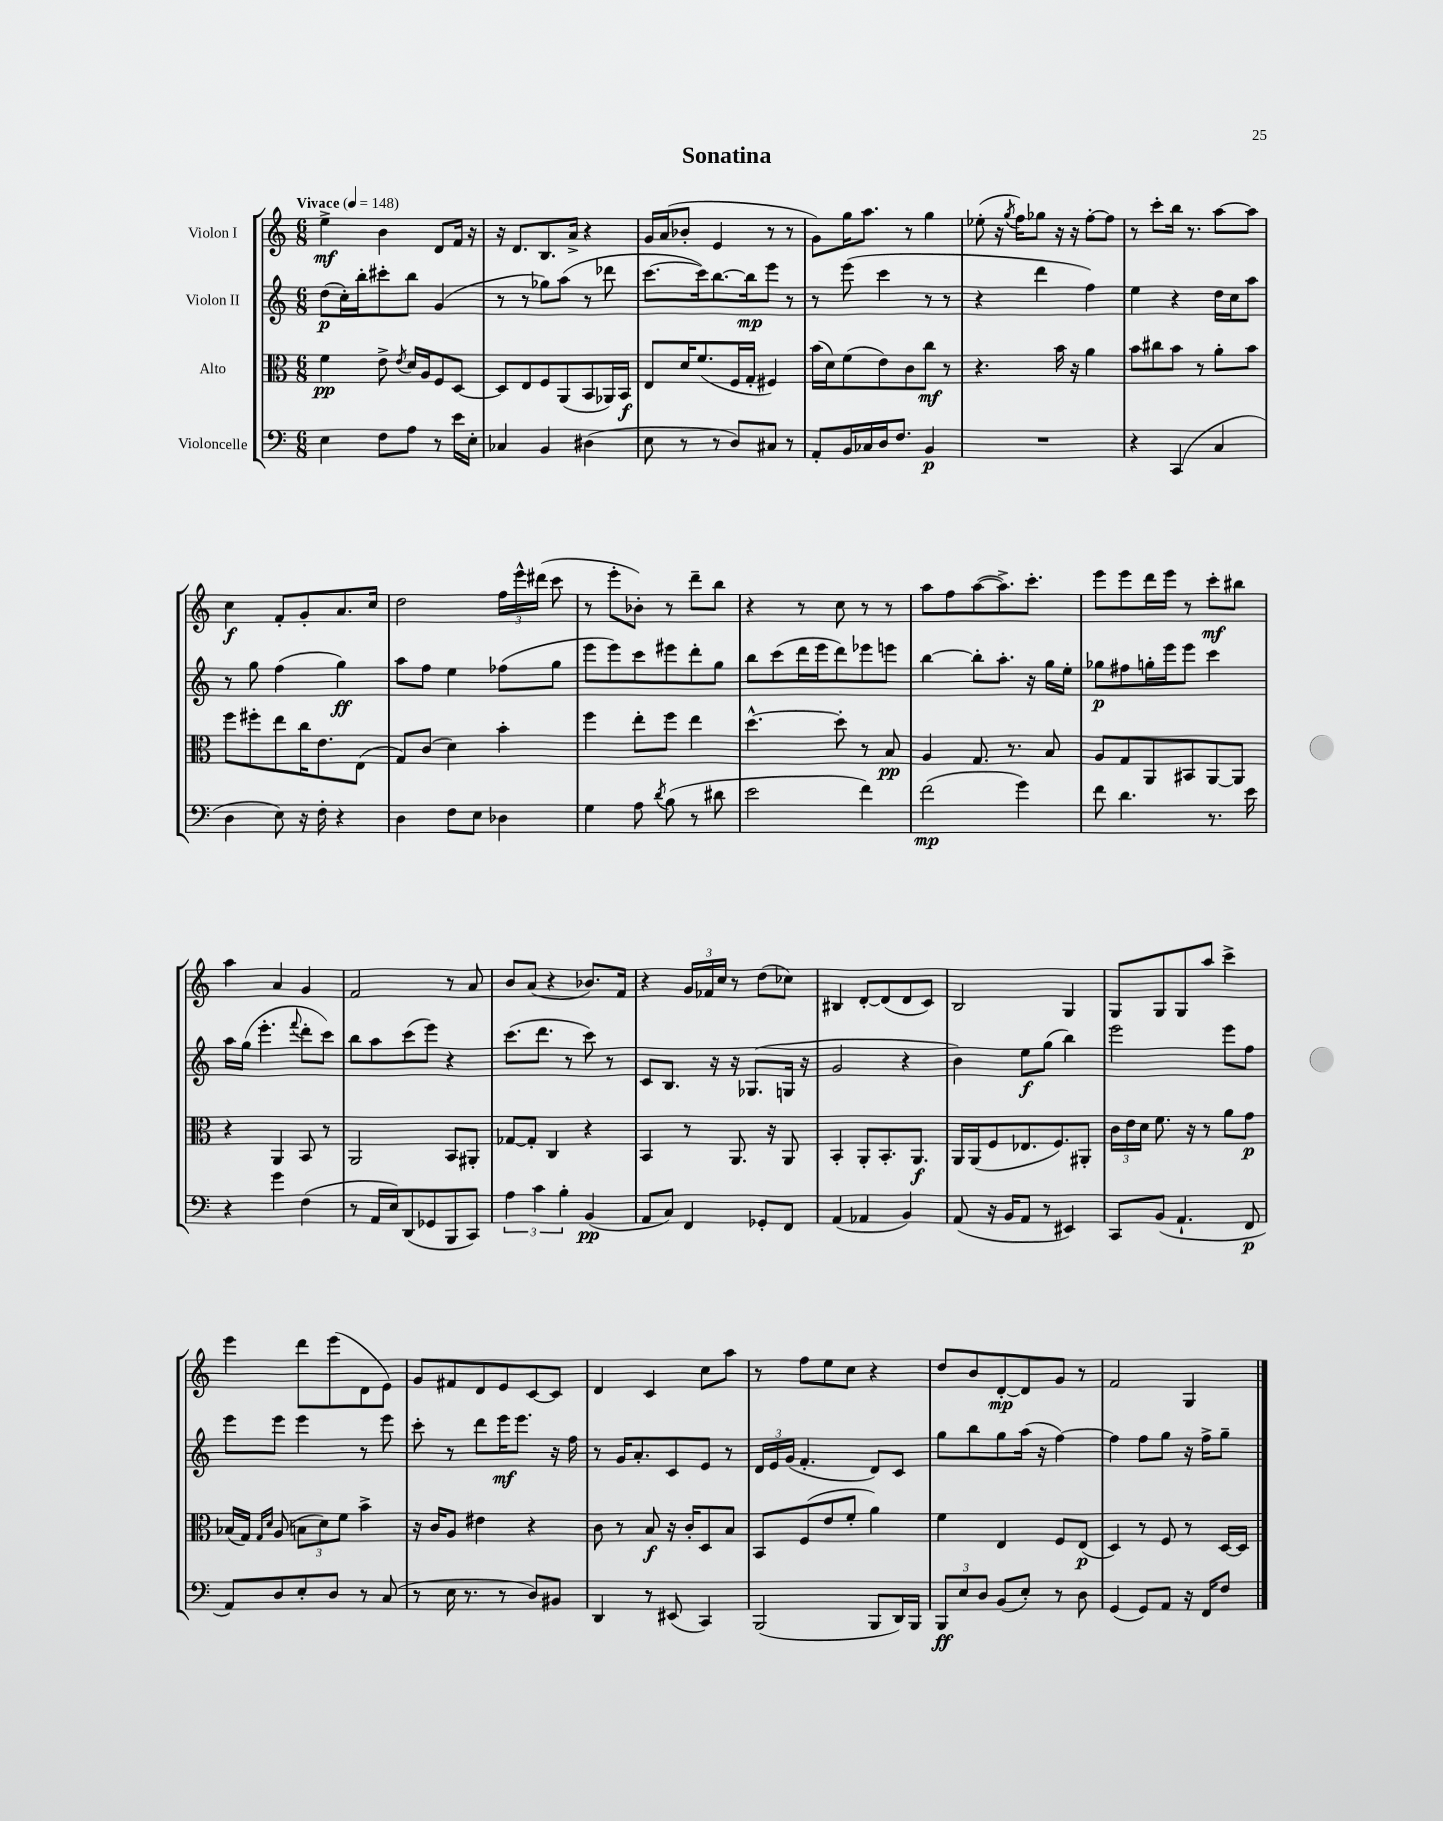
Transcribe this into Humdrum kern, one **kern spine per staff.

**kern	**kern	**kern	**kern
*staff4	*staff3	*staff2	*staff1
*clefF4	*clefC3	*clefG2	*clefG2
*k[]	*k[]	*k[]	*k[]
*M6/8	*M6/8	*M6/8	*M6/8
*MM148	*MM148	*MM148	*MM148
4E\	4f\	(8dd\L	4ee^\
.	.	16cc'\L)	.
.	.	16bb'\J	.
8F\L	8e^\	8ccc#'\	4b\
.	8qe/	.	.
8A\J	16d/LL	8bb\J	.
.	16A/J	.	.
8r	8F/	(4g/	8d/L
16e\LL	[8D/J	.	16f/Jk
16E'\JJ	.	.	16r
=	=	=	=
4C-/	8D/]L	8r	16r
.	.	.	8.d/L
.	8E/	8r	.
4BB/	8F/	8gg-\L)	8.B/
.	(8AA/	(8aa\J	.
.	.	.	16a^/Jk
(4D#\	8BB/	8r	4r
.	16AA-/L)	8ddd-\	.
.	16BB/JJ	.	.
=	=	=	=
8E\	8E/L	[8.ccc\L	16g/LL
.	.	.	(16a/J
8r	16d/K	.	8b-'/J
.	(8.f/	16ccc\]k)	.
8r	.	[8.bb\	4e/
8D/L)	16F/L	.	.
.	16G'/JJ	16bb\]k	.
8C#/J	4F#/)	8eee\J	8r
8r	.	8r	8r
=	=	=	=
8AA'/L	(16b\LL	8r	8g\L)
.	16d\J)	.	.
16BB/L	(8f\	(8eee\	16gg\K
16C-/	.	.	8.aa\J
16D/J	8e\)	4ccc\	.
8.F/J	.	.	.
.	8c\	.	8r
4BB/	8cc\J	8r	4gg\
.	8r	8r	.
=	=	=	=
2.r	4.r	4r	(8ee-'\
.	.	.	16r
.	.	.	8qgg/
.	.	.	16ff\LK)
.	.	4ddd\	8gg-\J
.	16b\	.	16r
.	16r	.	16r
.	4a\	4ff\)	[8ff'\L
.	.	.	8ff\]J
=	=	=	=
4r	8b\L	4ee\	8r
.	8cc#\	.	8ccc'\L
(4CC/	8b\J	4r	16bb\Jk
.	.	.	8.r
.	8r	.	.
4C/	8a'\L	16dd\LL	[8aa\L
.	.	16cc\J	.
.	8b\J	8aa\J	8aa\]J
=	=	=	=
4D\	8ff\L	8r	4cc\
.	8ff#'\	8gg\	.
8E\)	8ee\	(4ff\	8f'/L
16r	16cc\K	.	8g'/
16F'\	8.e\	.	.
4r	.	4gg\)	8.a/
.	(8E\J	.	.
.	.	.	16cc/Jk
=	=	=	=
4D\	8G/L)	8aa\L	2dd\
.	(8c/J	8ff\J	.
8F\L	4d\)	4ee\	.
8E\J	.	.	.
4D-\	4b'\	(8ff-\L	24ff\LL
.	.	.	24eee^^\
.	.	.	(24ddd#\JJ
.	.	8gg\J	8ccc\
=	=	=	=
4G\	4ff\	8eee\L	8r
.	.	8eee\)	8eee'\L
8A\	8ee'\L	8ccc\	8b-'\J)
8qd/	.	.	.
(8B\	8ff\J	8eee#\	8r
8r	4ee\	8ddd'\	8ddd~\L
8d#\	.	8gg\J	8bb\J
=	=	=	=
2e\	[4.dd^^\	8bb\L	4r
.	.	(8ccc\	.
.	.	16ddd\L	8r
.	.	16eee\J	.
.	8dd'\]	8ddd\)	8cc\
4f\)	8r	8eee-\	8r
.	8B/	8eee\J	8r
=	=	=	=
(2f\	4A/	[4bb\	8aa\L
.	.	.	8ff\
.	8.G/	8bb'\]L	([8aa\
.	.	8.aa'\J	8.aa^\])
.	8.r	.	.
4g\)	.	.	.
.	.	16r	8.ccc'\J
.	8B/	16gg\LL	.
.	.	16ee'\JJ	.
=	=	=	=
8f\	8A/L	8gg-\L	8eee\L
4.d\	8G/	8ff#\	8eee\
.	8AA/	16gg'\L	16ddd\L
.	.	16eee\J	16eee\JJ
.	8BB#/	8eee\J	8r
8.r	[8AA/	4ccc\	8ccc'\L
.	8AA/]J	.	8bb#\J
16e\	.	.	.
=	=	=	=
4r	4r	16aa\LL	4aa\
.	.	(16gg\JJ	.
.	.	4.eee'\	.
4g\	4AA/	.	4a/
.	.	8qqfff/	.
(4F\	8BB/	8ddd'\L	4g/
.	8r	8ccc\J)	.
=	=	=	=
8r	2AA/	8bb\L	2f/
16AA/LL	.	8aa\	.
16E/J)	.	.	.
(8DD/	.	(8ccc\	.
8GG-/	.	8eee\J)	.
8BBB/	8BB/L	4r	8r
8CC/J)	8AA#'/J	.	8a/
=	=	=	=
6A\	[8G-/L	(8.ccc\L	8b/L
.	8G-'/]J	.	(8a/J
6c\	.	.	.
.	.	8.ddd\J	.
.	4C/	.	4r
6B'\	.	.	.
.	.	8r	.
(4BB/	4r	8ccc\)	8.b-/L)
.	.	8r	.
.	.	.	16f/Jk
=	=	=	=
8AA/L	4BB/	8c/L	4r
8C/J)	.	8.B/J	.
4FF/	8r	.	24g/LL
.	.	.	24f-/
.	.	16r	.
.	.	.	24cc/JJ
.	8.AA/	16r	8r
.	.	(8.G-/L	.
8GG-'/L	.	.	(8dd\L
.	16r	.	.
8FF/J	8AA/	16G/Jk	8cc-\J)
.	.	16r	.
=	=	=	=
(4AA/	4BB'/	2g/	4B#/
4AA-/	8AA'/L	.	[8d'/L
.	8.BB'/	.	(8d/]
4BB/)	.	4r	8d/
.	8.AA/J	.	.
.	.	.	8c/J)
=	=	=	=
(8AA/	16AA/LL	4b\)	2B/
.	(16AA/J	.	.
16r	8F/	.	.
16BB/LK	.	.	.
8AA/J	8.E-/	8ee\L	.
8r	.	(8gg\J	.
.	8.F/)	.	.
4EE#/)	.	4bb\)	4G/
.	8AA#'/J	.	.
=	=	=	=
8CC/L	24c\LL	2eee\	8G/L
.	24e\	.	.
.	24d\JJ	.	.
(8BB/J	8.f\	.	8G/
4.AA`/	.	.	8G/
.	16r	.	.
.	8r	.	8aa/J
.	8a\L	8eee\L	4ccc^\
8FF/	8g\J	8ff\J	.
=	=	=	=
8AA/L)	(16B-/LL	8eee\L	4eee\
.	16G/JJ)	.	.
.	16qqG/LL	.	.
.	16qqd/JJ	.	.
8D/	(8A/	8eee\J	.
8E'/	12B\L	4eee\	8ddd\L
.	12d\)	.	.
8D/J	.	.	(8eee\
.	12f\J	.	.
8r	4b^\	8r	8d\
(8C/	.	8eee\	8e\J)
=	=	=	=
8r	16r	8ccc'\	8g/L
.	16c/LK	.	.
16E\	8A/J	8r	8f#/
8.r	.	.	.
.	4e#\	8ddd\L	8d/
8r	.	16eee\K	8e/
.	.	8.eee\J	.
8D/L)	4r	.	[8c/
8BB#/J	.	16r	8c/]J
.	.	16ff\	.
=	=	=	=
4DD/	8c\	8r	4d/
.	8r	16g/LK	.
.	.	8.a'/	.
8r	8B/	.	4c/
(8EE#/	16r	8c/	.
.	16c'/LK	.	.
4CC/)	8D/	8e/J	8cc\L
.	8B/J	8r	8aa\J
=	=	=	=
(2BBB/	8BB/L	24d/LL	8r
.	.	24e/	.
.	.	(24g/JJ	.
.	(8F/	4.f'/	8ff\L
.	8e/	.	8ee\
.	8f'/J	.	8cc\J
8BBB/L	4a\)	8d/L)	4r
16DD/L)	.	8c/J	.
16BBB/JJ	.	.	.
=	=	=	=
12BBB/L	4f\	8gg\L	8dd/L
12E/	.	.	.
.	.	8bb\	8b/
12D/J	.	.	.
(8BB/L	4E/	8gg\	[8d'/
8E'/J)	.	(16aa\Jk	8d/]
.	.	16r	.
8r	8F/L	[4ff\)	8g/J
8D\	(8E/J	.	8r
=	=	=	=
(4GG/	4D/)	4ff\]	2f/
8GG/L)	8r	8ff\L	.
8AA/J	8F/	8gg\J	.
16r	8r	16r	4G/
16FF/LK	.	16ff^\LK	.
8F/J	[16D/LL	8gg~\J	.
.	16D/]JJ	.	.
==	==	==	==
*-	*-	*-	*-
